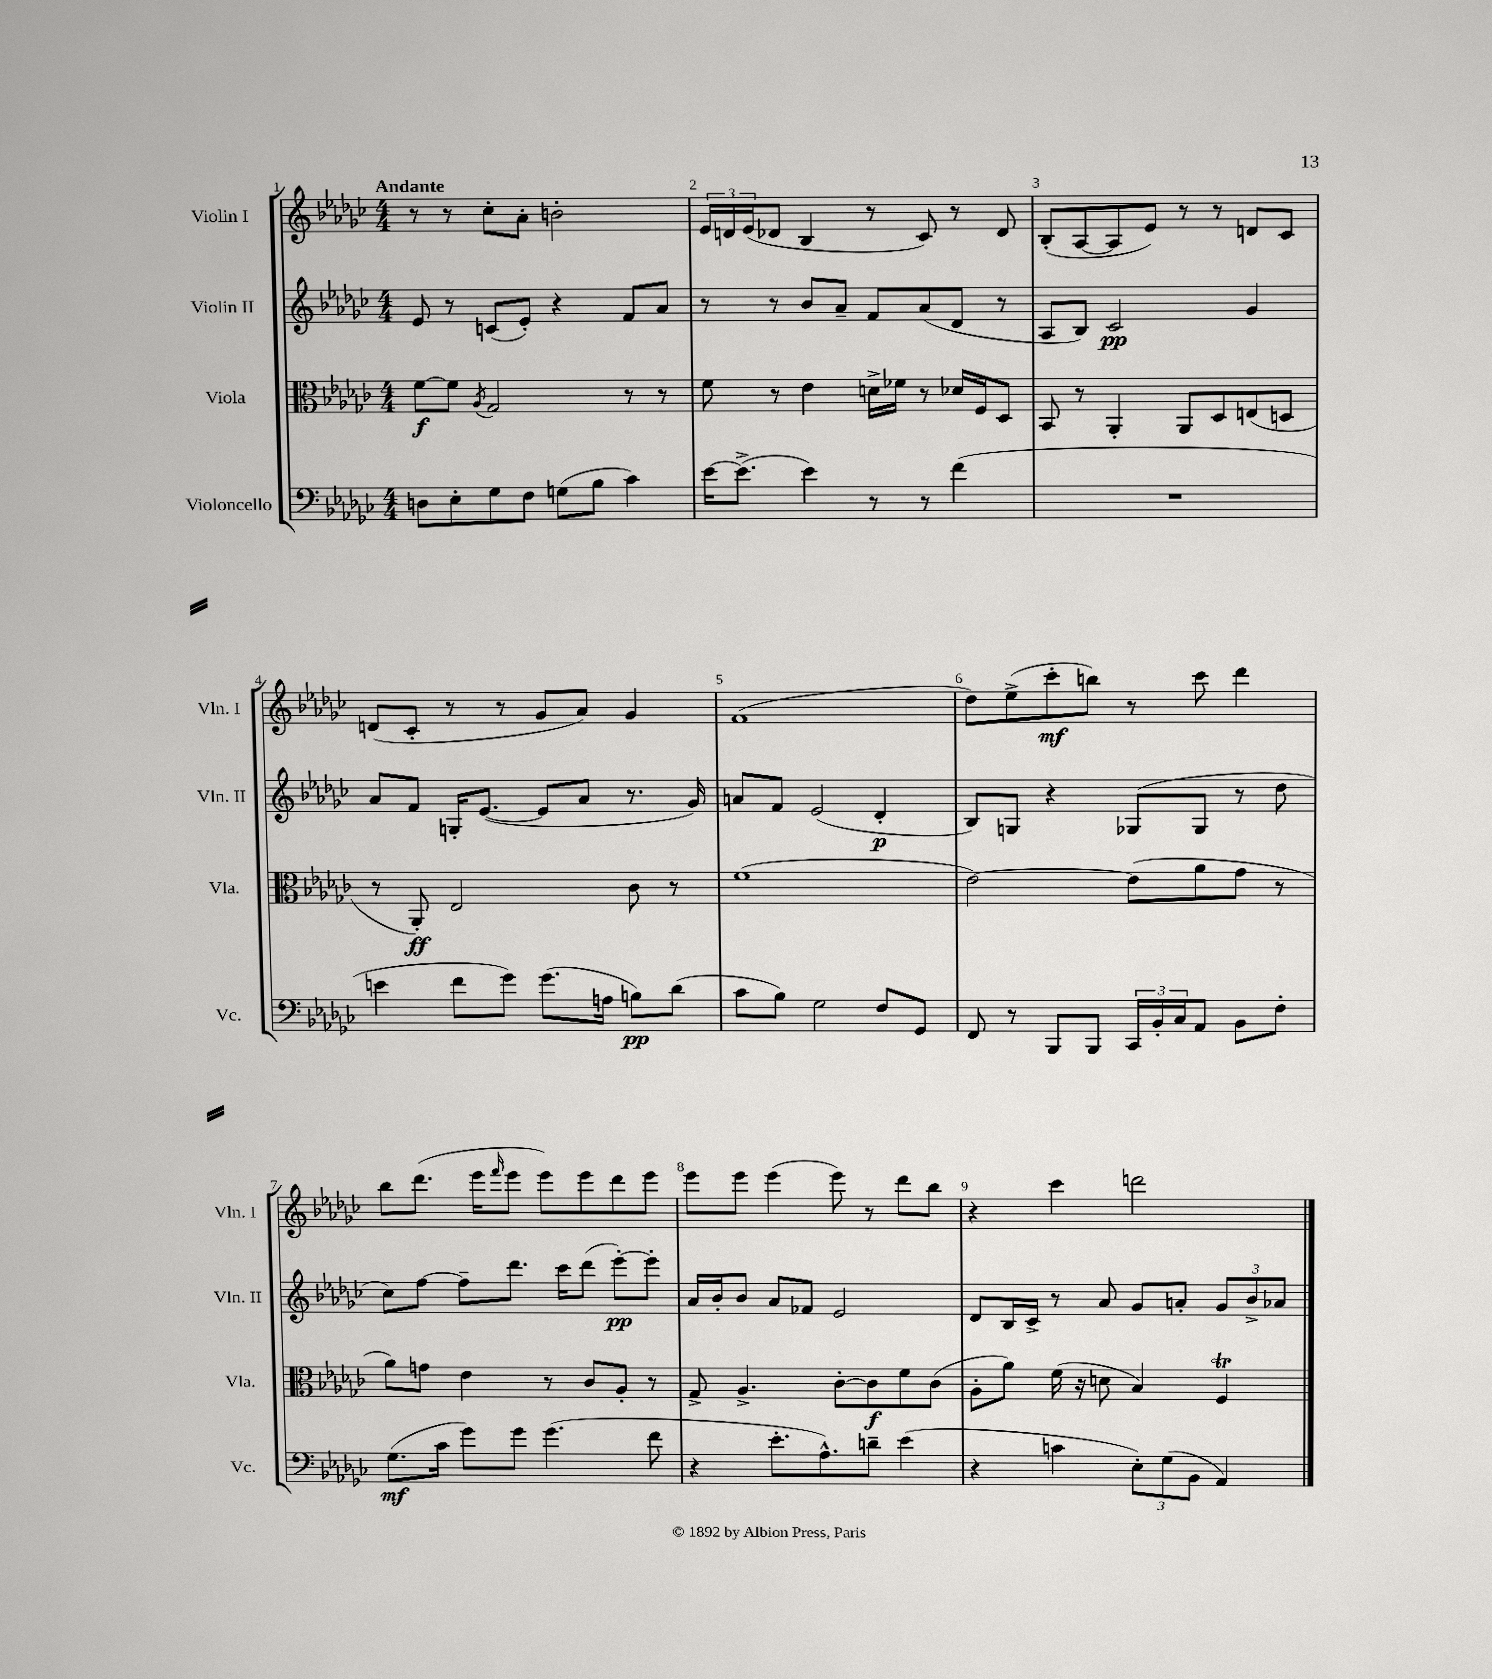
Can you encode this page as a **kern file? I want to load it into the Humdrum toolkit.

**kern	**dynam	**kern	**dynam	**kern	**dynam	**kern	**dynam
*part4	*part4	*part3	*part3	*part2	*part2	*part1	*part1
*staff4	*staff4	*staff3	*staff3	*staff2	*staff2	*staff1	*staff1
*I"Violoncello	*	*I"Viola	*	*I"Violin II	*	*I"Violin I	*
*I'Vc.	*	*I'Vla.	*	*I'Vln. II	*	*I'Vln. I	*
*clefF4	*	*clefC3	*	*clefG2	*	*clefG2	*
*k[b-e-a-d-g-c-]	*	*k[b-e-a-d-g-c-]	*	*k[b-e-a-d-g-c-]	*	*k[b-e-a-d-g-c-]	*
*M4/4	*	*M4/4	*	*M4/4	*	*M4/4	*
=1	=1	=1	=1	=1	=1	=1	=1
!	!	!	!	!	!	!LO:TX:a:B:t=Andante	!
8Dn\L	.	[8f\L	f	8e-/	.	8r	.
8E-'\	.	8f\J]	.	8r	.	8r	.
.	.	8qA-/	.	.	.	.	.
8G-\	.	2G-/	.	(8cn/L	.	8cc-'\L	.
8F\J	.	.	.	8e-'/J)	.	8a-'\J	.
(8Gn\L	.	.	.	4r	.	2bn'\	.
8B-\J	.	.	.	.	.	.	.
4c-\)	.	8r	.	8f/L	.	.	.
.	.	8r	.	8a-/J	.	.	.
=2	=2	=2	=2	=2	=2	=2	=2
[16e-\KL	.	8f\	.	8r	.	24e-/LL	.
.	.	.	.	.	.	24dn/	.
(8.e-^\J]	.	.	.	.	.	.	.
.	.	.	.	.	.	(24e-/J	.
.	.	8r	.	8r	.	8d-X/J	.
4e-\)	.	4e-\	.	8b-/L	.	4B-/	.
.	.	.	.	8a-~/J	.	.	.
8r	.	16dn^\LL	.	8f/L	.	8r	.
.	.	16f-X\JJ	.	.	.	.	.
8r	.	8r	.	(8a-/	.	8c-/)	.
(4f\	.	16d-X/LL	.	8d-/J	.	8r	.
.	.	16F/J	.	.	.	.	.
.	.	8D-/J	.	8r	.	8d-/	.
=3	=3	=3	=3	=3	=3	=3	=3
1r	.	8BB-/	.	8A-/L	.	(8B-'/L	.
.	.	8r	.	8B-/J)	.	[8A-/	.
.	.	4AA-'/	.	2c-/	pp	8A-/]	.
.	.	.	.	.	.	8e-/J)	.
.	.	8AA-/L	.	.	.	8r	.
.	.	8D-/	.	.	.	8r	.
.	.	(8En/	.	4g-/	.	8dn/L	.
.	.	8Dn/J	.	.	.	8c-/J	.
!!LO:LB:g=z
=4	=4	=4	=4	=4	=4	=4	=4
4en\	.	8r	.	8a-/L	.	(8dn/L	.
.	.	8AA-'/)	ff	8f/J	.	8c-'/J	.
8f\L	.	2E-/	.	16Gn'/KL	.	8r	.
.	.	.	.	([8.e-/J	.	.	.
8g-\J)	.	.	.	.	.	8r	.
(8.g-\L	.	.	.	8e-/L]	.	8g-/L	.
.	.	.	.	8a-/J	.	8a-/J)	.
16An\Jk	.	.	.	.	.	.	.
8Bn\L)	pp	8c-\	.	8.r	.	4g-/	.
(8d-\J	.	8r	.	.	.	.	.
.	.	.	.	16g-/)	.	.	.
=5	=5	=5	=5	=5	=5	=5	=5
8c-\L	.	(1f	.	8an/L	.	(1f	.
8B-\J)	.	.	.	8f/J	.	.	.
2G-\	.	.	.	(2e-/	.	.	.
8F/L	.	.	.	4d-'/	p	.	.
8GG-/J	.	.	.	.	.	.	.
=6	=6	=6	=6	=6	=6	=6	=6
8FF/	.	[2e-\)	.	8B-/L)	.	8dd-\L)	.
8r	.	.	.	8Gn/J	.	(8ee-^\	.
8BBB-/L	.	.	.	4r	.	8ccc-'\	mf
8BBB-/J	.	.	.	.	.	8bbn\J)	.
24CC-/LL	.	(8e-\L]	.	(8G-X/L	.	8r	.
24BB-'/	.	.	.	.	.	.	.
24C-/J	.	.	.	.	.	.	.
8AA-/J	.	8a-\	.	8G-/J	.	8ccc-\	.
8BB-\L	.	8g-\J	.	8r	.	4ddd-\	.
8F'\J	.	8r	.	8dd-\	.	.	.
!!LO:LB:g=z
=7	=7	=7	=7	=7	=7	=7	=7
(8.G-\L	mf	8a-\L)	.	8cc-\L)	.	8bb-\L	.
.	.	8gn\J	.	[8ff\J	.	(8.ddd-\J	.
16c-\Jk	.	.	.	.	.	.	.
8g-\L)	.	4e-\	.	8ff~\L]	.	.	.
.	.	.	.	.	.	16eee-\KL	.
.	.	.	.	.	.	16qqfff/	.
8g-\J	.	.	.	8.ddd-\J	.	8eee-\J	.
(4.g-\	.	8r	.	.	.	8eee-\L)	.
.	.	.	.	16ccc-\KL	.	.	.
.	.	8c-/L	.	(8ddd-\J	.	8eee-\	.
.	.	8A-'/J	.	[8eee-'\L)	pp	8ddd-\	.
8f\	.	8r	.	8eee-'\J]	.	8eee-\J	.
=8	=8	=8	=8	=8	=8	=8	=8
4r	.	8G-^/	.	16a-/LL	.	8eee-\L	.
.	.	.	.	16b-'/J	.	.	.
.	.	4.A-^/	.	8b-/J	.	8eee-\J	.
8.e-'\L	.	.	.	8a-/L	.	(4eee-\	.
.	.	.	.	8f-X/J	.	.	.
8.A-^^\)	.	.	.	.	.	.	.
.	.	[8c-'\L	.	2e-/	.	8eee-\)	.
8dn~\J	.	8c-\]	f	.	.	8r	.
(4e-\	.	8f\	.	.	.	8ddd-\L	.
.	.	(8c-\J	.	.	.	8bb-\J	.
=9	=9	=9	=9	=9	=9	=9	=9
4r	.	8A-'\L	.	8d-/L	.	4r	.
.	.	8a-\J)	.	16B-/L	.	.	.
.	.	.	.	16c-^/JJ	.	.	.
4cn\	.	(16f\	.	8r	.	4ccc-\	.
.	.	16r	.	.	.	.	.
.	.	8dn\	.	8a-/	.	.	.
12E-'\L)	.	4B-/)	.	8g-/L	.	2dddn\	.
(12G-\	.	.	.	.	.	.	.
.	.	.	.	8an'/J	.	.	.
12BB-\J	.	.	.	.	.	.	.
4AA-/)	.	4Ft/	.	12g-/L	.	.	.
.	.	.	.	12b-^/	.	.	.
.	.	.	.	12a-X/J	.	.	.
==	==	==	==	==	==	==	==
*-	*-	*-	*-	*-	*-	*-	*-
